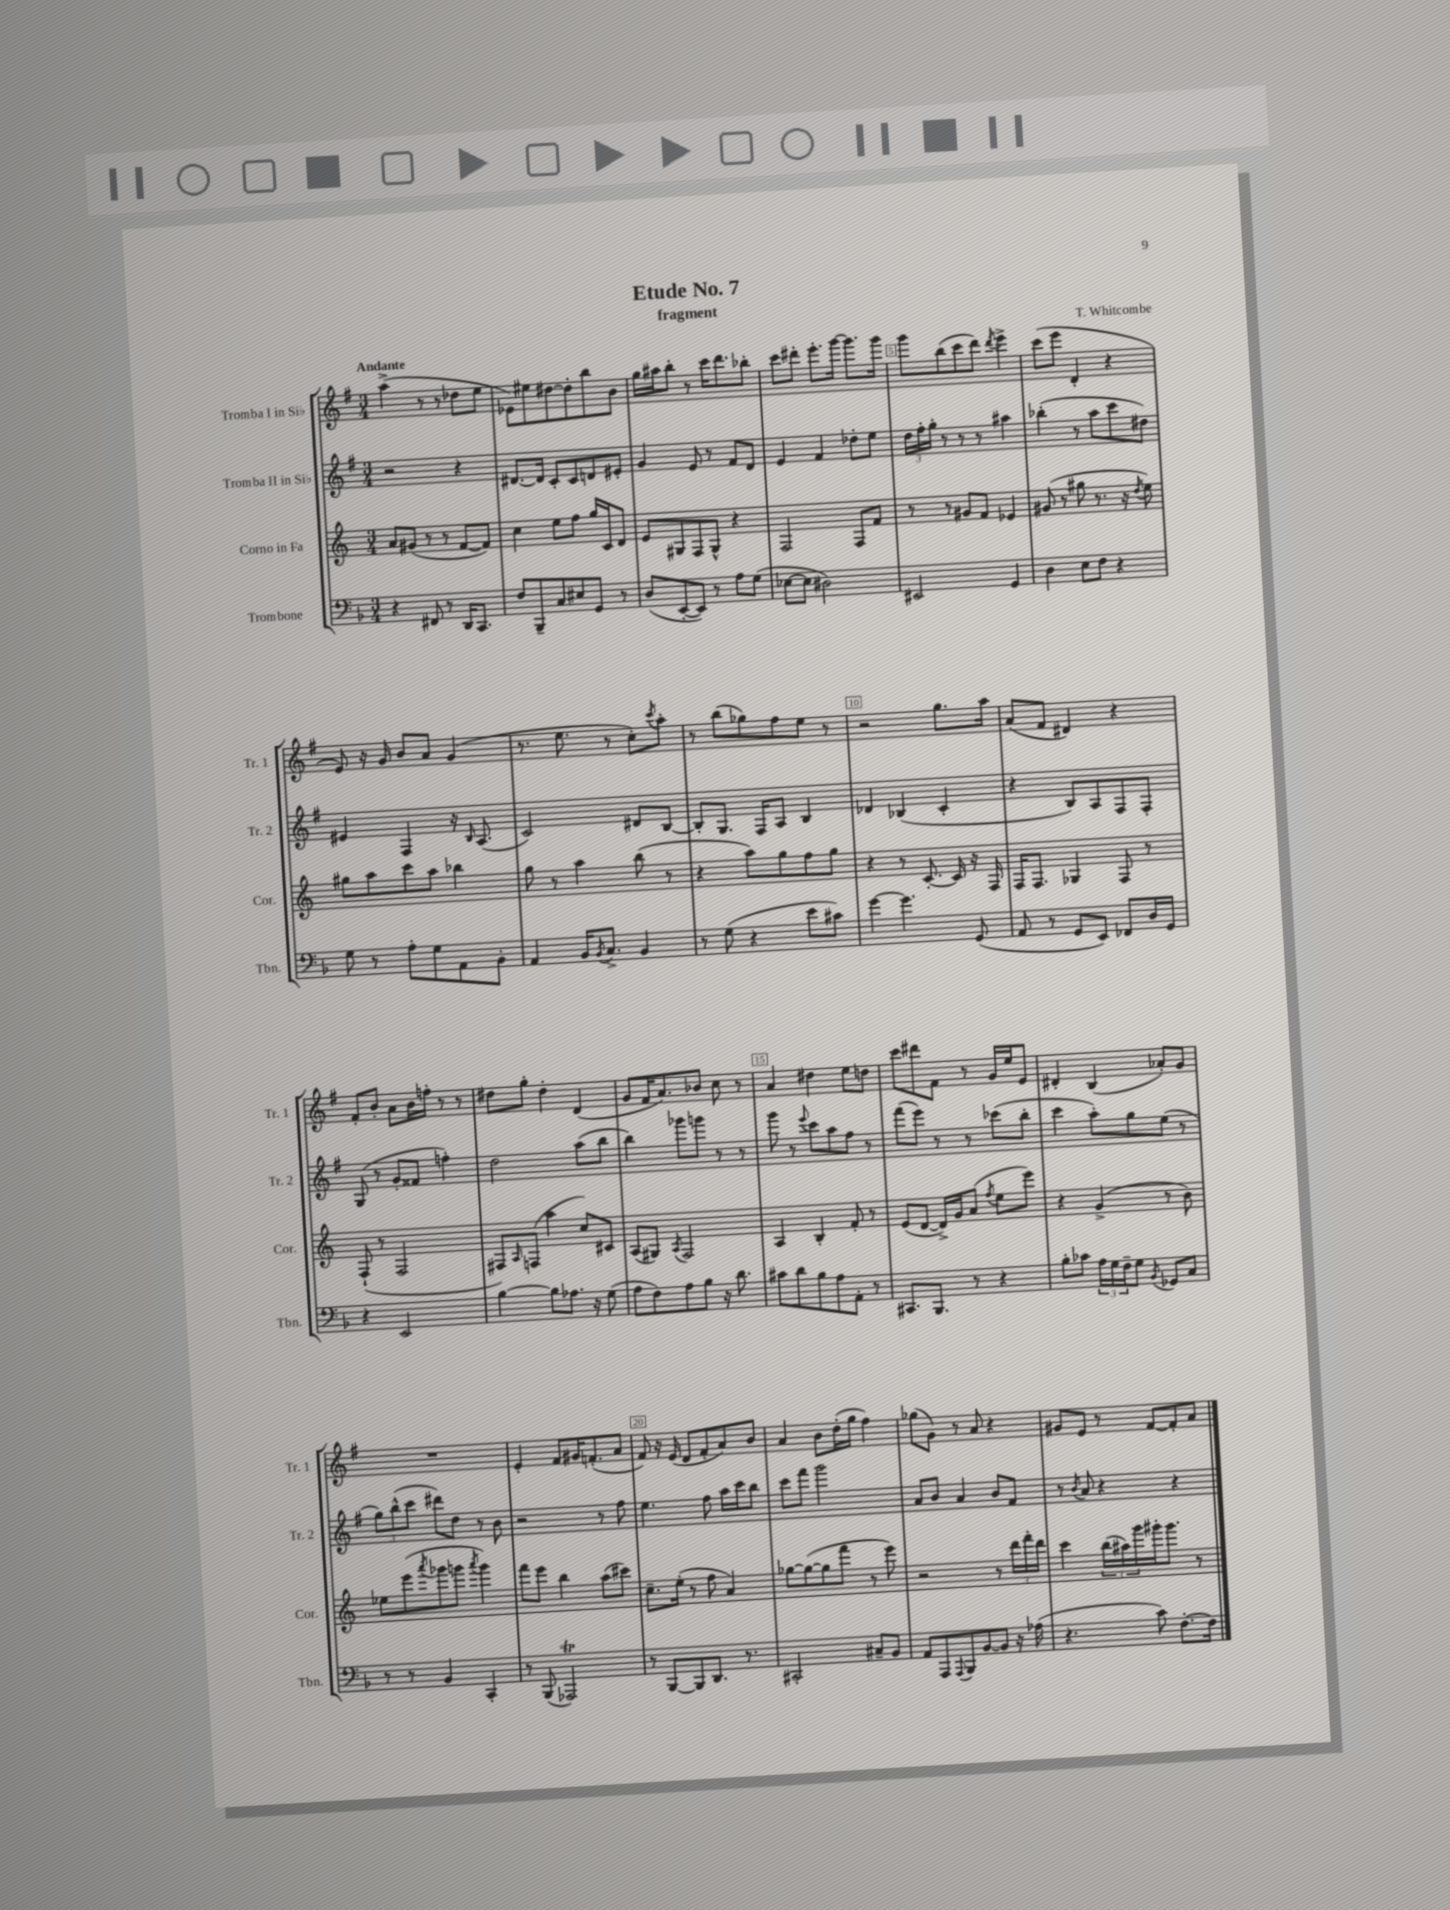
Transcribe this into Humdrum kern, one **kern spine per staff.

**kern	**kern	**kern	**kern
*staff4	*staff3	*staff2	*staff1
*clefF4	*clefG2	*clefG2	*clefG2
*k[b-]	*k[]	*k[f#]	*k[f#]
*M3/4	*M3/4	*M3/4	*M3/4
4r	8a	2r	(4aa^
.	(8g#	.	.
8FF#	8r	.	8r
8r	8r	.	8r
16DD	[8f	4r	8dd-
8.CC	.	.	.
.	8f])	.	8ee
=	=	=	=
8F	4cc	[8.d#	8e-)
8BBB-~	.	.	8ee#
.	.	16d#]	.
8C	8ee	8c'	[8dd#
8E#	8ff	8c	8dd#']
8GG	16gg	8d	8bb
.	16c	.	.
8r	8d	8e#'	8b
=	=	=	=
(8D	8e	4g	16gg
.	.	.	16aa#
[8EE'	8G#	.	8bb'
8EE])	8F	8e	8r
8r	8G#^^	8r	16ccc
.	.	.	8.ddd
8A	4r	8f#	.
(8G	.	8d	8bb-'
=	=	=	=
[8E-	2F	4e	8ccc
8E-]	.	.	8ddd#'
2D#)	.	4f#	8.eee'
.	.	.	[16ggg
.	8F	8dd-'	8.ggg]
.	8f	8ee	.
.	.	.	16ggg
=	=	=	=
2EE#	8r	24dd	8ggg
.	.	24ff#'	.
.	.	24gg'	.
.	8r	8r	(8bb
.	8g#	8r	8ccc
.	8f	8r	8ddd)
.	.	.	8qddd
4GG	4e-	4aa#	4eee^
=	=	=	=
4D	(8g#	(4bb-'	(8ccc
.	8r	.	8eee
8E	8gg#	8r	4d'
8F	8.r	8aa	.
4r	.	8ccc	4r
.	16r	.	.
.	8qdd	.	.
.	8ee)	8dd#)	.
=	=	=	=
8G	8gg#	4e#	8e)
8r	8aa	.	16r
.	.	.	16g
8A'	8ccc	4F#	8b
8G	8aa	.	8a
8AA	4bb-	16r	(4g
.	.	16qqB	.
.	.	(8.A	.
8BB-'	.	.	.
=	=	=	=
4AA	8gg	2c)	8.r
.	8r	.	.
.	.	.	8.ee
16BB-	4aa	.	.
8qBB-	.	.	.
8.C^	.	.	.
.	.	.	8r
4BB-	(8bb	8d#	8cc')
.	.	.	8qccc
.	8r	[8B	8aa'
=	=	=	=
8r	4r	8B']	8r
(8G	.	8.G	(8bb
4r	8aa)	.	8gg-)
.	.	16F#	.
.	8gg	8A	8ff#
8e	8ff	4B	8ee
8c#)	8gg	.	8r
=	=	=	=
[4g	4r	4d-	2r
4.g]	8r	(4B-	.
.	[8.c'	.	.
.	.	4c'	8.gg
.	16c]	.	.
(8GG	16r	.	.
.	16F	.	16aa
=	=	=	=
8AA	16F	4r	(8a
.	8.F	.	.
8r	.	.	8f#
8GG	4G-	8B)	4d#)
8EE)	.	8A	.
8FF-	8F	8F#	4r
16D	8r	8F#'	.
16GG	.	.	.
=	=	=	=
4r	(8F`	(8G	8f#'
.	8r	8r	8b'
2EE	2F	8g'	8a
.	.	8f##	16b
.	.	.	16ff'
.	.	4ff')	8r
.	.	.	8r
=	=	=	=
[4B-	8F#)	2dd	8dd#
.	16qqA	.	.
.	(8F	.	8gg'
8B-]	4aa	.	4dd#'
8.A-	.	.	.
.	8cc)	(8aa	(4d
16r	.	.	.
(8G	8c#	8bb	.
=	=	=	=
8A	(8A	4bb)	8g
8F)	8G#)	.	16f#
.	.	.	8.a)
.	8qA	.	.
8A	2F	8ggg-	.
8B-	.	8ggg	8b-
16r	.	8r	8cc
8.d	.	.	.
.	.	8r	8r
=	=	=	=
8c#	4A	8ggg	4a
8d	.	8r	.
.	.	8qqeee	.
8B-	4B'	8ccc	4dd#
8A	.	8aa	.
8AA'	8f'	8ff#	8ee
8r	8r	8r	8dd
=	=	=	=
8.CC#	(8e	(8fff#	8ccc
.	[8d	8eee)	8ddd#
8.BBB-	.	.	.
.	16d^])	8r	8f#
.	16g	.	.
8r	(8a	8r	8r
.	8qff	.	.
4r	8ee	(8ccc-	16g
.	.	.	16ee
.	8eee)	8bb'	8e
=	=	=	=
8B-'	4r	4ccc	4d#'
8c-	.	.	.
24A	(4g^	8aa')	(4B
24G	.	.	.
24F~	.	.	.
8G	.	8gg	.
8qBB-	.	.	.
8GG-	8r	(8ee	8a-')
8C	8b)	8r	8g
=	=	=	=
8r	8ee-	12gg)	2.r
.	.	(12bb^^	.
8r	(8eee	.	.
.	.	12ccc	.
.	8qaaa	.	.
4BB-	8ggg-	8ddd#)	.
.	8ggg	8dd	.
.	8qaaa	.	.
4CC'	4ggg)	8r	.
.	.	8b	.
=	=	=	=
8r	8fff	2r	4e'
(8BBB-	8eee	.	.
2AAA-)	4bb	.	8f#
.	.	.	16g#
.	.	.	(8.f'
.	(8aa	8r	.
.	8ccc#)	8ff#	8a
=	=	=	=
8r	8.cc~	4.ee	8f#)
[8BBB-	.	.	16r
.	(16ee'	.	(16e
8BBB-]	8r	.	8d
8.DD	8ff	8ff#	8f#'
.	4a)	16aa	8a)
8.r	.	16ccc	.
.	.	8bb	8b
=	=	=	=
2CC#'	[8gg-	8ccc	4a
.	(8gg-_	8fff#	.
.	8gg-]	2ggg	8b
.	8fff	.	(16dd'
.	.	.	16gg
8C#~	8r	.	4ff#)
8BB-	8eee)	.	.
=	=	=	=
8AA	2r	8a	(8gg-
8AAA	.	8b	8g)
8qqAAA	.	.	.
8BBB-	.	4a	8r
[8BB-	.	.	8a
8BB-]	8r	8b	4r
16r	24ddd	8f#	.
.	24fff'	.	.
(16A-	.	.	.
.	24ddd	.	.
=	=	=	=
4.r	4ccc	8r	8g#
.	.	8qb	.
.	.	8a	8e
.	(24bb	4r	8r
.	24aa#)	.	.
.	24ggg	.	.
8c)	16ggg#'	.	[8f#
.	8.ggg#	.	.
[8.F'	.	4r	8f#']
.	8r	.	8a
16F]	.	.	.
==	==	==	==
*-	*-	*-	*-
